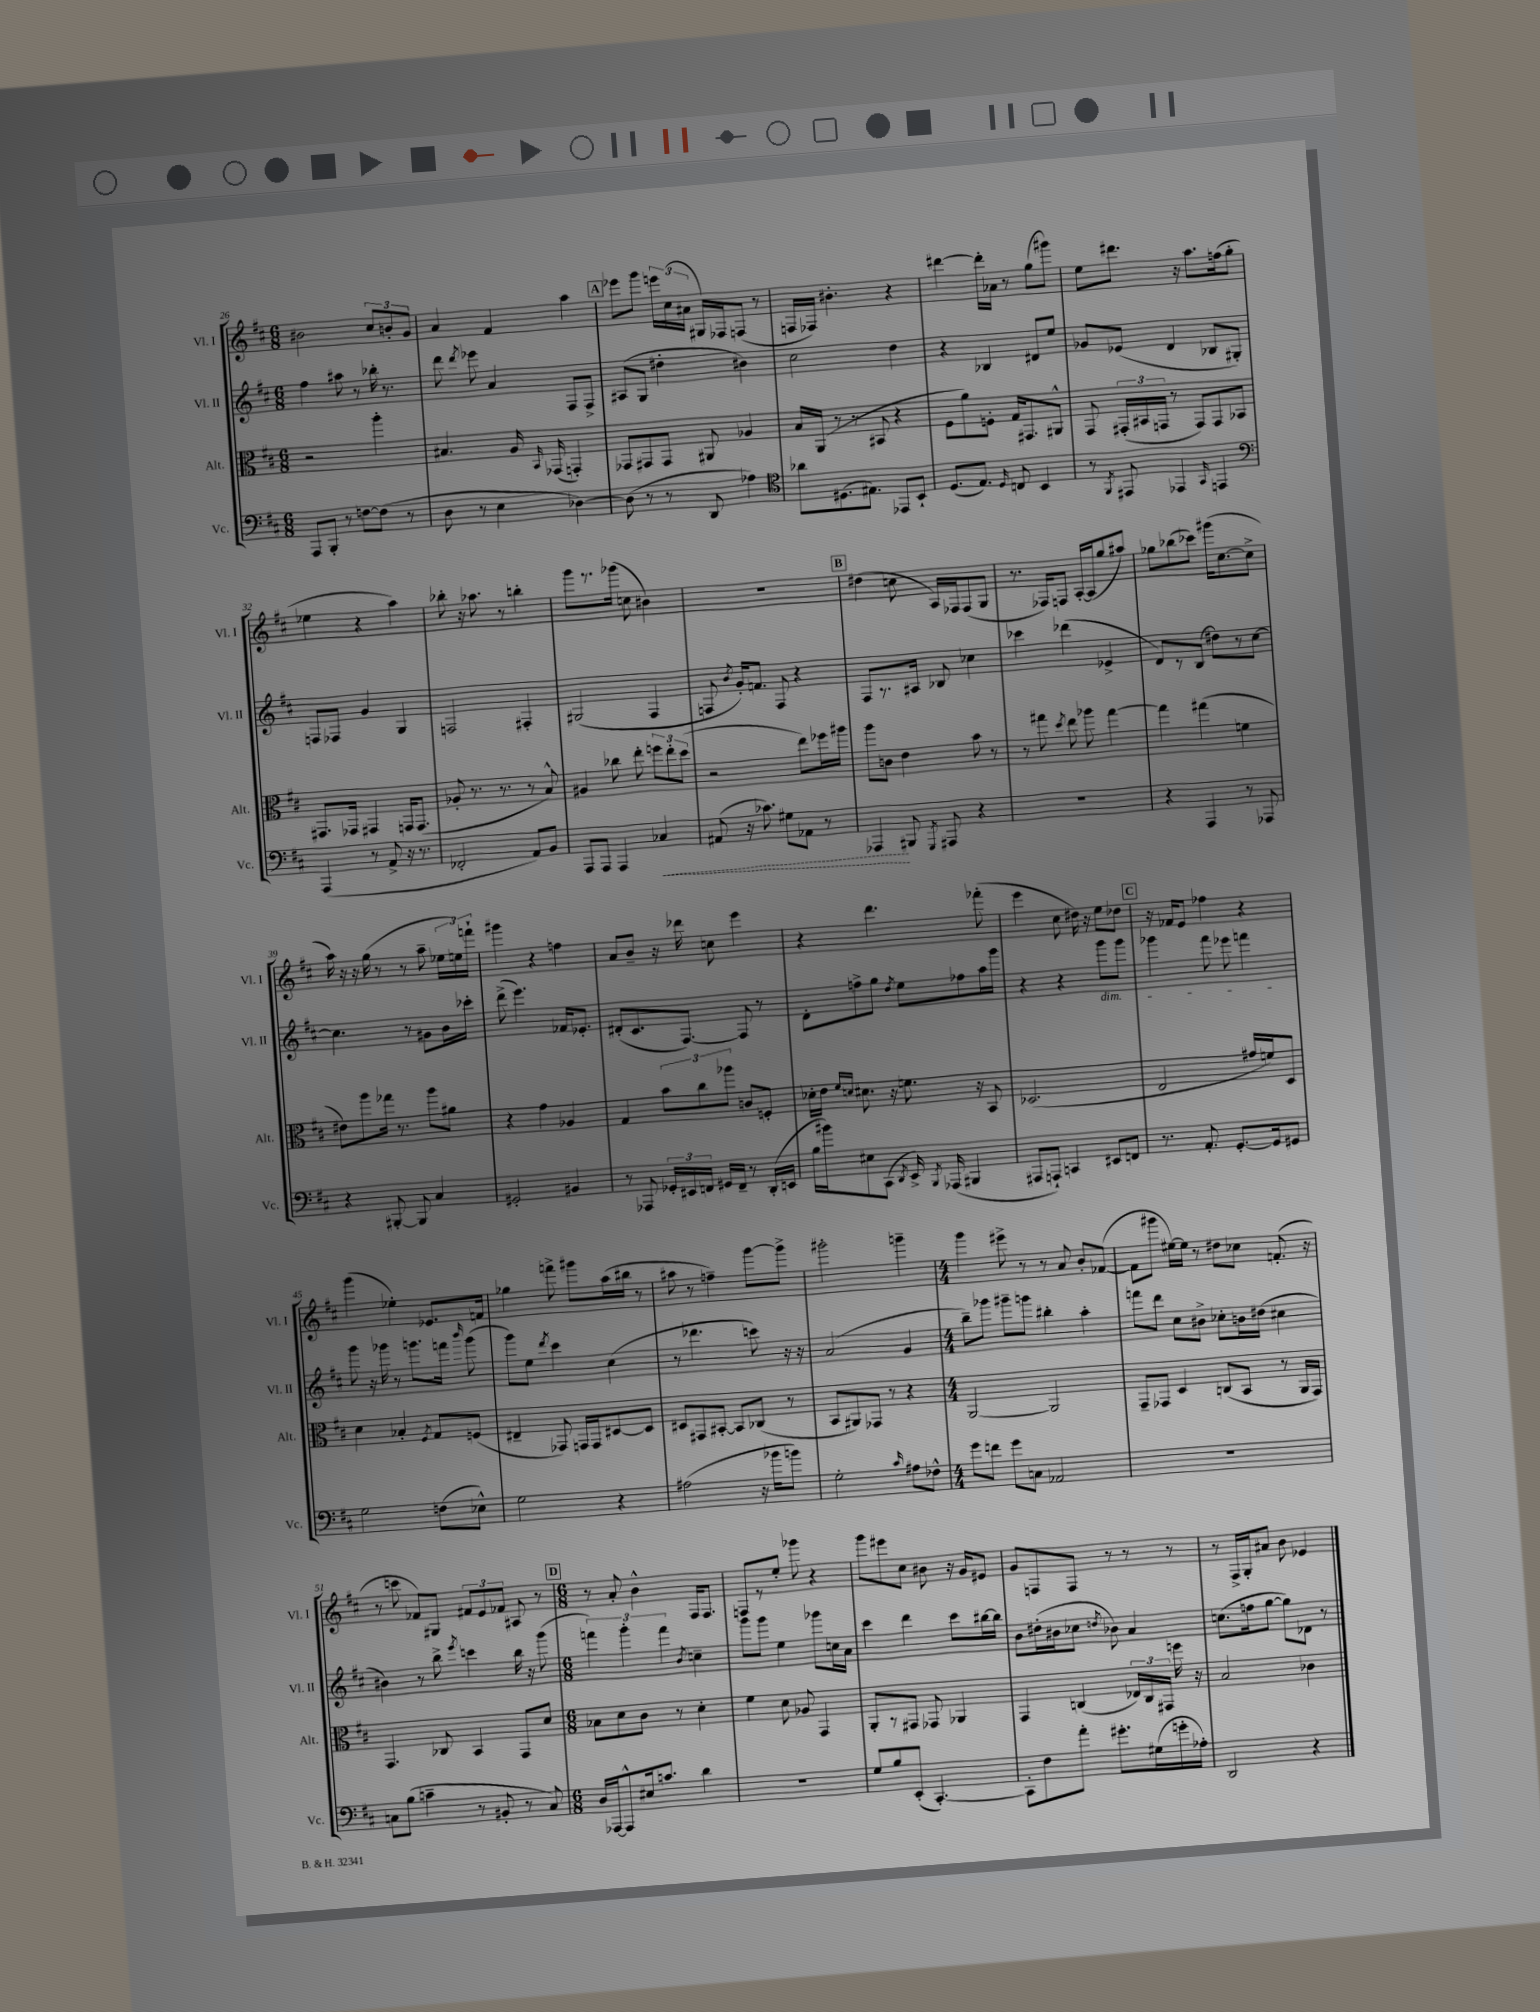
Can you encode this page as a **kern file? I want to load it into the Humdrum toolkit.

**kern	**kern	**kern	**kern
*staff4	*staff3	*staff2	*staff1
*clefF4	*clefC3	*clefG2	*clefG2
*k[f#c#]	*k[f#c#]	*k[f#c#]	*k[f#c#]
*M6/8	*M6/8	*M6/8	*M6/8
8AAA/L	2r	4ff#\	2b#\
8BBB'/J	.	.	.
8r	.	8aa#\	.
[8F\L	.	8r	.
(8F\]J	4aa'\	16bb-'\	12cc#/L
.	.	8.r	.
.	.	.	12b'/
8r	.	.	.
.	.	.	12g/J
=	=	=	=
8D\	4.B#/	8ddd\	4a/
.	.	8qddd/	.
8r	.	8eee-\	.
4E\	.	4a/	4f#/
.	16A/	.	.
.	16qqBB/	.	.
.	(16GG-/	.	.
[4D-\)	4GG'/)	8F#/L	4aa\
.	.	8F#^/J	.
=	=	=	=
(8D-\]	8GG-/L	(8A#/L	8eee-\L
8r	8GG#/	8G/J	8ggg\J
8r	8GG#/J	4dd#'\	24eee\LL
.	.	.	(24cc#\
.	.	.	24a#\JJ
8DD/	8AA#/	.	16G#/LL)
.	.	.	16F-/J
4A-\)	4A-/	4b#\)	(8F/J
.	.	.	8r
=	=	=	=
*clefC4	*	*	*
8a-\L	16B/LL	2cc#\	16F/LL
.	(16AA/JJ	.	16F-/JJ)
(8.D#\	8r	.	4.b#'\
.	8r	.	.
8.E#\J)	.	.	.
.	8BB#/	.	.
8EE-/L	4r	4dd\	4r
8BB`/J	.	.	.
=	=	=	=
(8.D/L	8F#\L	4r	[4ddd#\
.	8a\)	.	.
8.E/J)	.	.	.
.	8F'\J	4B-/	16ddd#'\]LL
.	.	.	16a-\JJ
16qqD/	.	.	.
8C/	16G/LK	.	8r
.	8.GG#/	.	.
4BB/	.	8d#/L	(8gg\L
.	8AA#^^/J	8ee/J	8ggg#\J)
=	=	=	=
8r	8GG/	8g-/L	8ee\L
8qFF#/	.	.	.
8EE#/	(24GG#'/LL	(8e-/J	8.ddd#\J
.	24BB#/	.	.
.	24GG/JJ	.	.
4EE-/	8r	4d/	.
.	.	.	16r
.	8GG/L)	.	8.aa\L
16qqGG/	.	.	.
4EE/	8GG/	8B-/L	.
.	.	.	(16ff\k
.	8BB-/J	8G#'/J)	8gg'\J
=	=	=	=
*clefF4	*	*	*
(4AAA/	8.GG#/L	8F/L	4ee-\
.	.	8F-/J	.
.	16GG-/Jk	.	.
8r	4GG#/	4g/	4r
8AA^/	.	.	.
16r	16GG/LK	4G/	4aa\)
8.r	(8.GG/J	.	.
=	=	=	=
2FF-'/	8A-'/	2F/	8bb-'\
.	8.r	.	16r
.	.	.	8.aa-\
.	8.r	.	.
.	.	.	8r
8AA/L)	8r	4F#'/	4bb'\
8BB/J	8B^^/)	.	.
=	=	=	=
8AAA/L	4A#/	(2G#/	8ggg\L
8AAA/J	.	.	8.r
4AAA/	8cc-\	.	.
.	.	.	(16ggg-\Jk
.	8ee'\	.	8cc\
4C-/	12ff\L	4F#/	4b#\)
.	12ee'\	.	.
.	(12dd\J	.	.
=	=	=	=
(8AA#/	2r	8F/	2.r
.	.	8qb/	.
16r	.	16g'/LK)	.
8.c-\)	.	8.f/J	.
8G#\L	.	8F/	.
8AA-\J	8ee\L)	4r	.
8r	16ff-\L	.	.
.	16aa#\JJ	.	.
=	=	=	=
4AAA-/	8aa\L	8F#/L	(4dd#\
.	8c\J	8.r	.
8BBB#/	4e\	.	8cc\
.	.	16A#/Jk	.
8qGGG/	.	.	.
8AAA#/	.	8B-/	16A/LL)
.	.	.	16F-/J
4r	8b\	4cc-\	(8F-/
.	8r	.	8G/J
=	=	=	=
2.r	8r	4ccc-\	8.r
.	8gg#\	.	.
.	.	.	16F-/LK)
.	8qdd/	.	.
.	8ee\	(4ddd-\	8F/J
.	8aa-\	.	[16A'/LL
.	.	.	(16A/]J
.	[4gg#\	4e-^/	8gg/
.	.	.	8aa#/J)
=	=	=	=
4r	4gg#\]	8d/L)	8gg-\L
.	.	8r	(8bb-\
4AAA/	(4gg#\	(8B/J	8ccc-\J)
.	.	8dd#\L)	(16ggg#\LK
.	.	.	[8.cc#\
8r	4f\	8r	.
8AAA-/	.	[8cc#\J	8cc#^\]J
=	=	=	=
4r	8e#\L)	4.cc#\]	16aa\)
.	.	.	16r
.	8aa\	.	16r
.	.	.	(16gg\
[8BBB#'/	16gg-\Jk	.	8r
.	8.r	.	.
8BBB#/]	.	8r	8r
4C#/	8aa\L	8g#\L	8aa~\
.	8a#\J	16b\L	24ee-\LL
.	.	.	24ee\)
.	.	16ccc-'\JJ	.
.	.	.	24fff`\JJ
=	=	=	=
2GG#'/	4r	(8ddd^\	4ggg#\
.	.	4.eee\)	.
.	4g\	.	4r
4BB#/	4A-/	16f-/LK	4ff\
.	.	8.e-'/J	.
=	=	=	=
8r	4G/	(8d#'/L	8a/L
8AAA-/	.	8.c#/	8b~/J
24GG-'/LL	12b\L	.	16r
24EE#/	.	.	.
.	.	[8.F#/J)	16ddd-\
24FF/JJ	12cc#\	.	.
16GG#/LL	.	.	8cc\
.	12aa-\J	.	.
16FF~/JJ	.	.	.
8r	8c/L	8F#/]	4eee\
(16DD'/LL	8F'/J	8r	.
16EE/JJ	.	.	.
=	=	=	=
16B\LL	16d-'\LL	8d'\L	4r
16b#\J)	16e\JJ	.	.
.	16qqf#/LL	.	.
.	16qqd/JJ	.	.
8E#\	8.d#\	8ff^\	.
(8CC#\J	.	8gg\J	4.ddd\
.	16r	.	.
8qDD/	.	8qdd/	.
16EE^/)	8.f\	8ee\L	.
8qBBB/	.	.	.
(16AAA-/	.	.	.
4BBB#/	.	8ff-\	.
.	16r	.	.
.	8BB/	16aa\L	(8fff-'\
.	.	16ggg\JJ	.
=	=	=	=
8AAA#/L	(2.D-/	4r	4eee\
8AAA`/J)	.	.	.
4CC/	.	4r	8cc#\
.	.	.	16dd#\)
.	.	.	16r
8EE#/L	.	8ggg\L	8ee\L
8FF/J	.	8ggg\J	8dd-\J
=	=	=	=
8.r	2E/	4ggg-\	16r
.	.	.	16f-/LK
.	.	.	8e/J
8.AA'/	.	.	.
.	.	8fff#\	4ff-\
[8.GG'/L	.	8eee-\	.
.	16g#/LL	4fff\	4r
16GG/]k	16f/J)	.	.
8GG#/J	8D/J	.	.
=	=	=	=
2G\	4d\	8ggg\	(4ggg\
.	.	16r	.
.	.	16ggg-\	.
.	4B-'/	8r	4ee-'\)
.	.	8.ggg\L	.
.	8qF#/	.	.
(8F\L	8G/L	.	8.e-/L
.	.	16fff\Jk	.
.	.	16qqbbb/	.
8E-^^\J)	(8F/J	(8ggg\	.
.	.	.	16f/Jk
=	=	=	=
2G\	4E#~/	8ggg\L)	4gg-\
.	.	8ee\J	.
.	.	8qddd/	.
.	8GG-/)	4ccc#\	8fff^\
.	16GG/LL	.	8ggg#\L
.	16GG/J	.	.
4r	[8D#/	(4cc#\	(16aa\L
.	.	.	16bb#\JJ
.	8D#/]J	.	8r
=	=	=	=
(2A#\	8D#/L	8r	8aa#\
.	8GG#/	4.ddd-\	8r
.	[8BB#'/J	.	4ff~\)
.	8BB#/]L	.	.
16r	(8C-/J	8ccc\)	[8ggg\L
16b-\LK	.	.	.
8b\J)	8r	16r	8ggg^\]J
.	.	16r	.
=	=	=	=
2G'\	8BB/L	(2a/	2ggg#'\
.	8AA#/)	.	.
.	8GG-/J	.	.
.	8r	.	.
16qqc#/	.	.	.
8A#\L	4r	4g/	4ggg~\
8F-^^\J	.	.	.
=	=	=	=
*M4/4	*M4/4	*M4/4	*M4/4
8g\L	[2AA/	8bb~\L)	4ggg\
8f\J	.	8ggg-\J	.
8g\L	.	8ggg#~\L	8eee#^\
8C\J	.	8ggg\J	8r
2AA-/	2AA/]	4bb#'\	8r
.	.	.	8a/
.	.	4aa'\	8b'/L
.	.	.	([8f-/J
=	=	=	=
1r	8GG~/L	8fff\L	8f-\]L
.	8GG-/J	8ddd\J	8ggg#\J
.	4D/	8cc#\L	[16ee#\LL)
.	.	.	16ee#\]JJ
.	.	8b#^\J	8r
.	(8C/L	8cc-'\L	8dd#\L
.	8BB/J	16b\L	8cc-\J
.	.	(16dd#\JJ	.
.	8r	4cc#\	(8.f'/
.	16AA/LL	.	.
.	16GG-/JJ)	.	16r
=	=	=	=
8C\L	4.GG/	4b#\)	8r
(8B\J	.	.	8ccc\
4c~\	.	8r	8f-/L)
.	8C-/	8bb^\	8G#/J
.	.	8qeee/	.
8r	4BB/	4ccc\	12f#/L
.	.	.	12e/
8BB#'/	.	.	.
.	.	.	12f-/J
8r	8GG/L	16bb\	8A#/
.	.	16r	.
8C/)	8d/J	(8ggg\	8r
=	=	=	=
*M6/8	*M6/8	*M6/8	*M6/8
16D/LL	8B-\L	6fff\)	8r
[16AAA-/J	.	.	.
8AAA-^^/]	8d\	.	8a'/
.	.	6ggg'\	.
16E#/k	8c#\J	.	4b^^\
8.c/J	.	.	.
.	.	6fff\	.
.	8r	.	.
.	.	8qb/	.
4d\	4d'\	4cc~\	16F#/LK
.	.	.	8.F#/J
=	=	=	=
2.r	4f#\	8ggg\L	8F/L
.	.	8ggg\J	8r
.	8d\	4ee\	8ee'/J
.	8A-/	.	8ggg-\
.	4GG/	8ggg-\L	4r
.	.	16cc\L	.
.	.	16a\JJ	.
=	=	=	=
8G/L	8AA'/L	4ccc#\	8ggg\L
8B/	8r	.	8eee#\
(8EE'/J	8GG#/J	4ddd\	8cc#\J
[4.CC#'/)	8GG-/	.	8b#\
.	4AA-/	8ccc#\L	16r
.	.	.	16g/LK
.	.	[16bb#\L	8e#/J
.	.	16bb#\]JJ	.
=	=	=	=
8CC#'\]L	4GG/	8b\L	8g/L
8F#\	.	(16dd#'\L	8F/
.	.	16b#\J	.
8a'\J	(4C/	8cc-\J	8F/J
.	.	8qdd/	.
8.g#'\L	.	8b-\)	8r
.	24E-/LL)	4a/	8r
.	24C/	.	.
(16G#\L	.	.	.
.	24GG#/JJ	.	.
16g'\	16ff\	.	8r
16A-'\JJ)	16r	.	.
=	=	=	=
2DD/	2B/	(8.cc\L	8r
.	.	.	16F#^/LL
.	.	16ff\k	16G'/J
.	.	[8gg\J	8a#/J
.	.	8gg\]L)	8b\
4r	4c-\	8d-\J	4e-/
.	.	8r	.
==	==	==	==
*-	*-	*-	*-
